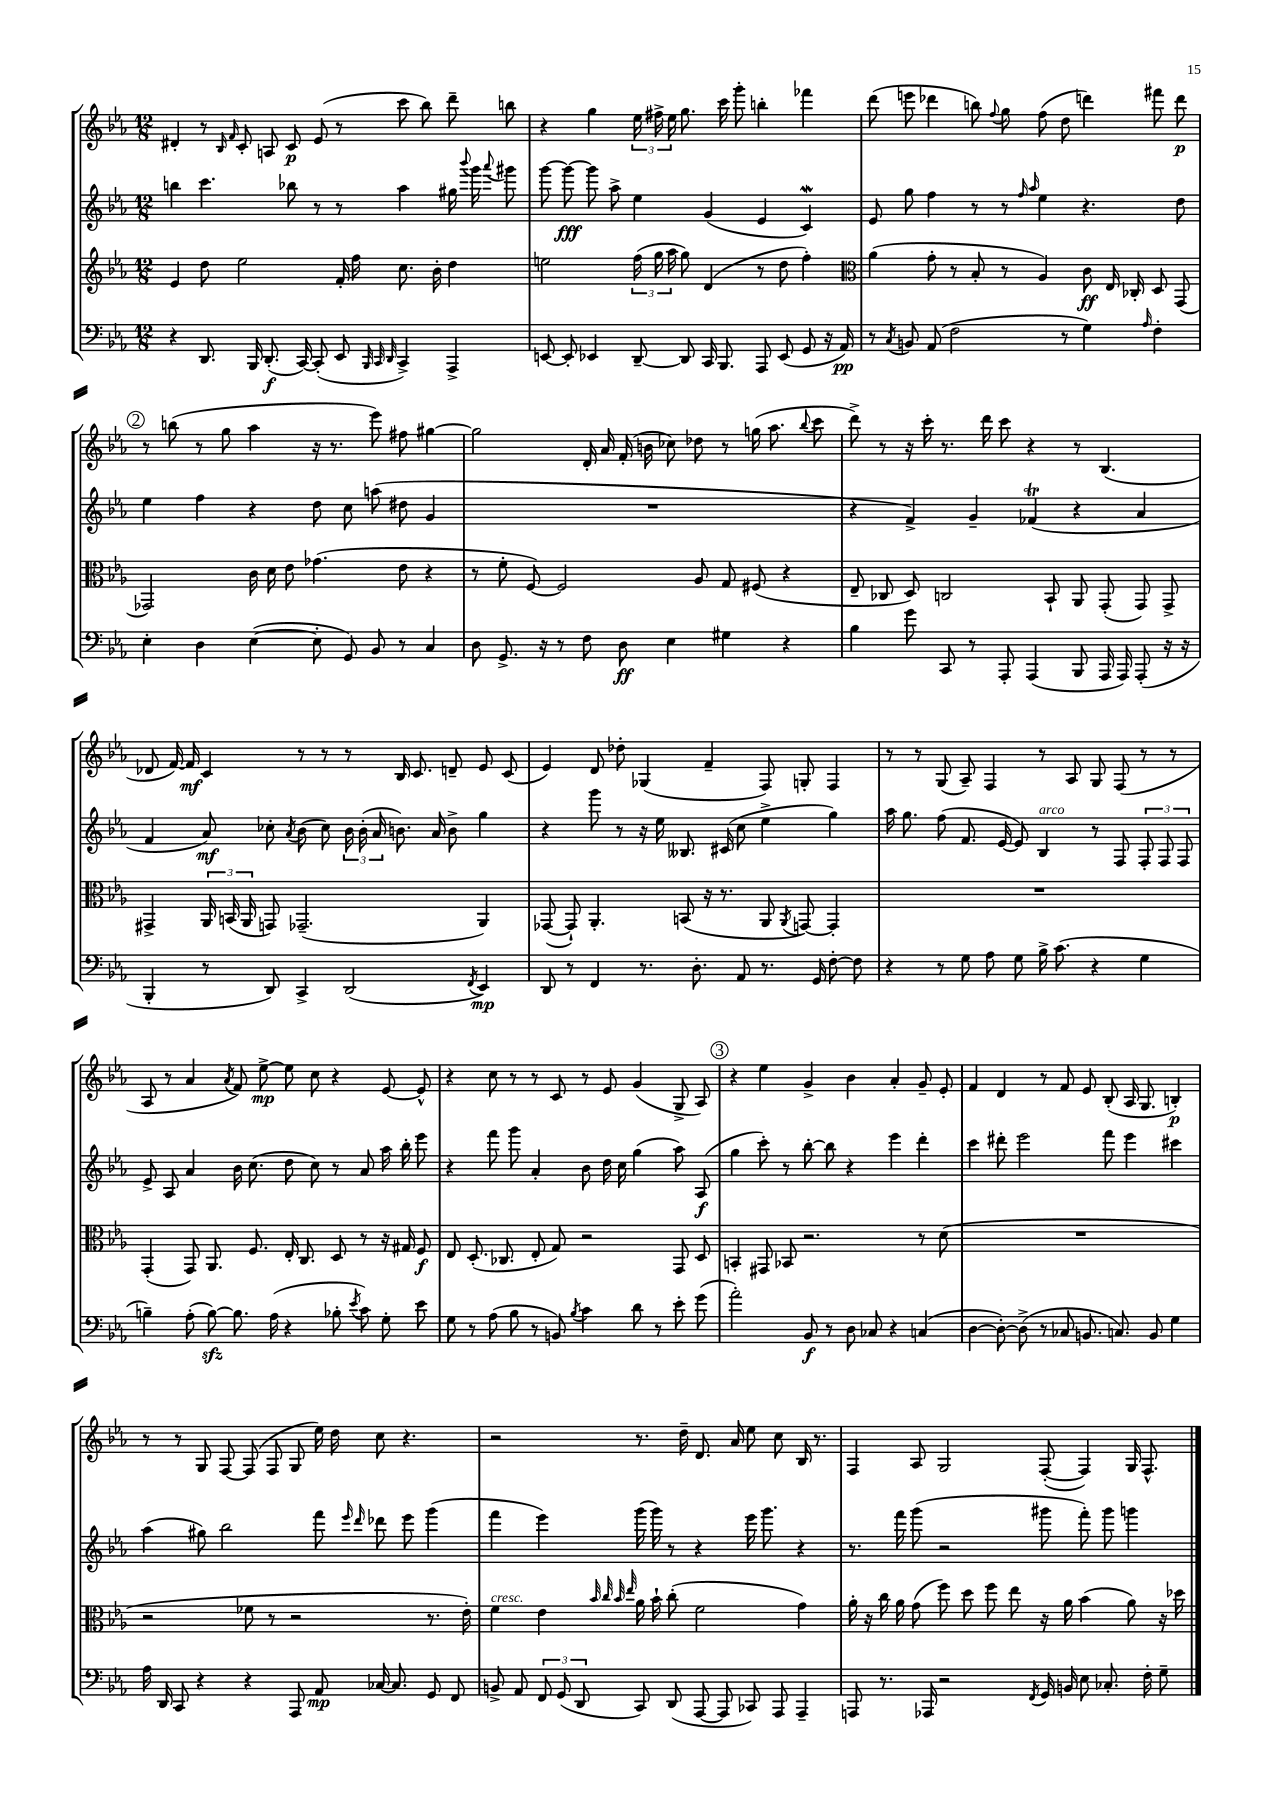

**kern	**dynam	**kern	**dynam	**kern	**dynam	**kern	**dynam
*part4	*part4	*part3	*part3	*part2	*part2	*part1	*part1
*staff4	*staff4	*staff3	*staff3	*staff2	*staff2	*staff1	*staff1
*clefF4	*	*clefG2	*	*clefG2	*	*clefG2	*
*k[b-e-a-]	*	*k[b-e-a-]	*	*k[b-e-a-]	*	*k[b-e-a-]	*
*M12/8	*	*M12/8	*	*M12/8	*	*M12/8	*
=10	=10	=10	=10	=10	=10	=10	=10
4r	.	4e-/	.	4bbn\	.	4d#X'/	.
8.DD/	.	8dd\	.	4.ccc\	.	8r	.
.	.	.	.	.	.	16qqB-/	.
.	.	.	.	.	.	16qqf/	.
.	.	2ee-\	.	.	.	8c'/	.
16BBB-/	.	.	.	.	.	.	.
(8.DD'/	f	.	.	.	.	8An/	.
.	.	.	.	8bb-X\	.	8c/	p
[16CC/)	.	.	.	.	.	.	.
(8CC'/]	.	.	.	8r	.	(8e-/	.
8EE-/	.	16f'/	.	8r	.	8r	.
.	.	16ff\	.	.	.	.	.
32qqBBB-/	.	.	.	.	.	.	.
32qqCC/	.	.	.	.	.	.	.
32qqDD/	.	.	.	.	.	.	.
4CC^/)	.	8.cc\	.	4aa-\	.	8ccc\	.
.	.	.	.	.	.	8bb-\)	.
.	.	16b-'\	.	.	.	.	.
4AAA-^/	.	4dd\	.	16gg#X\	.	8ddd~\	.
.	.	.	.	8qqbbb-/	.	.	.
.	.	.	.	16ggg\	.	.	.
.	.	.	.	8qqaaa-/	.	.	.
.	.	.	.	8ggg#X\	.	8bbn\	.
=11	=11	=11	=11	=11	=11	=11	=11
[8EEn/	.	2een\	.	[8ggg\	.	4r	.
8EE'/]	.	.	.	8ggg\_	fff	.	.
4EE-X/	.	.	.	8ggg\]	.	4gg\	.
.	.	.	.	8aa-^\	.	.	.
[8DD~/	.	(24ff\	.	4ee-\	.	24ee-\	.
.	.	24gg\	.	.	.	24ff#X^\	.
.	.	24aa-\	.	.	.	24ee-\	.
8DD/]	.	8gg\)	.	.	.	8.gg\	.
16CC/	.	(4d/	.	(4g/	.	.	.
8.BBB-/	.	.	.	.	.	16ccc\	.
.	.	.	.	.	.	8ggg'\	.
8AAA-/	.	8r	.	4e-/	.	4bbn'\	.
(8EE-/	.	8dd\	.	.	.	.	.
8GG/	.	4ff'\)	.	4cW/)	.	4fff-X\	.
16r	.	.	.	.	.	.	.
16AA-/)	pp	.	.	.	.	.	.
=12	=12	=12	=12	=12	=12	=12	=12
*	*	*clefC3	*	*	*	*	*
8r	.	(4a-\	.	8e-/	.	(8ddd\	.
8qC/	.	.	.	.	.	.	.
8BBn/	.	.	.	8gg\	.	8eeen\	.
(8AA-/	.	8g'\	.	4ff\	.	4ddd-X\	.
2F\	.	8r	.	.	.	.	.
.	.	8B-'/	.	8r	.	8bbn\)	.
.	.	.	.	.	.	8qqff/	.
.	.	8r	.	8r	.	8gg\	.
.	.	.	.	16qqff/	.	.	.
.	.	.	.	16qqaa-/	.	.	.
.	.	4A-/)	.	4ee-\	.	(8ff\	.
8r	.	.	.	.	.	8dd\	.
4G\)	.	8c\	ff	4.r	.	4dddn\)	.
.	.	16E-/	.	.	.	.	.
.	.	16C-X'/	.	.	.	.	.
16qqA-/	.	.	.	.	.	.	.
4F'\	.	8D/	.	.	.	8fff#X\	.
.	.	(8GG/	.	8dd\	.	8ddd\	p
!!LO:LB:g=z
!!LO:REH:place=s1:t=2
=13	=13	=13	=13	=13	=13	=13	=13
4E-'\	.	2GG-X/)	.	4ee-\	.	8r	.
.	.	.	.	.	.	(8bbn\	.
4D\	.	.	.	4ff\	.	8r	.
.	.	.	.	.	.	8gg\	.
([4E-\	.	16c\	.	4r	.	4aa-\	.
.	.	16d\	.	.	.	.	.
.	.	8e-\	.	.	.	.	.
8E-'\]	.	(4.g-X\	.	8dd\	.	16r	.
.	.	.	.	.	.	8.r	.
8GG/)	.	.	.	8cc\	.	.	.
8BB-/	.	.	.	(8aan\	.	8eee-\)	.
8r	.	8e-\	.	8dd#X\	.	8ff#X\	.
4C/	.	4r	.	4g/	.	[4gg#X\	.
=14	=14	=14	=14	=14	=14	=14	=14
8D\	.	8r	.	1.r	.	2gg#\]	.
8.GG^/	.	8f'\	.	.	.	.	.
.	.	[8F/)	.	.	.	.	.
16r	.	.	.	.	.	.	.
8r	.	2F/]	.	.	.	.	.
8F\	.	.	.	.	.	16d'/	.
.	.	.	.	.	.	16a-/	.
8D\	ff	.	.	.	.	(16f'/	.
.	.	.	.	.	.	16bn\	.
4E-\	.	.	.	.	.	8cc-X\)	.
.	.	8A-/	.	.	.	8dd-X\	.
4G#X\	.	8G/	.	.	.	8r	.
.	.	(8F#X/	.	.	.	(16ggn\	.
.	.	.	.	.	.	8.aa-\	.
4r	.	4r	.	.	.	.	.
.	.	.	.	.	.	8qqbb-/	.
.	.	.	.	.	.	8ccc\	.
=15	=15	=15	=15	=15	=15	=15	=15
4B-\	.	8E-~/	.	4r	.	8ddd^\)	.
.	.	8C-X/	.	.	.	8r	.
8g\	.	8D/)	.	4f^/)	.	16r	.
.	.	.	.	.	.	16ccc'\	.
8CC/	.	2Cn/	.	.	.	8.r	.
8r	.	.	.	4g~/	.	.	.
.	.	.	.	.	.	16ddd\	.
8AAA-'/	.	.	.	.	.	8ccc\	.
(4AAA-/	.	.	.	(4f-XT/	.	4r	.
.	.	8BB-`/	.	.	.	.	.
8BBB-/	.	8AA-/	.	4r	.	8r	.
16AAA-/	.	(8GG'/	.	.	.	(4.B-/	.
16AAA-/)	.	.	.	.	.	.	.
(8AAA-'/	.	8GG/)	.	4a-/	.	.	.
16r	.	8GG^/	.	.	.	.	.
16r	.	.	.	.	.	.	.
!!LO:LB:g=z
=16	=16	=16	=16	=16	=16	=16	=16
4BBB-'/	.	4GG#X^/	.	4f/	.	8d-X/	.
.	.	.	.	.	.	[16f/)	.
.	.	.	.	.	.	16f/]	mf
8r	.	24AA-/	.	8a-/)	mf	4c/	.
.	.	(24BBn/	.	.	.	.	.
.	.	24AA-/	.	.	.	.	.
8DD/)	.	8GGn/)	.	8cc-X'\	.	.	.
.	.	.	.	8qa-/	.	.	.
4CC^/	.	(2.GG-X~/	.	(8b-\	.	8r	.
.	.	.	.	8cc-\)	.	8r	.
(2DD/	.	.	.	24b-\	.	8r	.
.	.	.	.	(24b-'\	.	.	.
.	.	.	.	24a-/	.	.	.
.	.	.	.	8.bn\)	.	16B-/	.
.	.	.	.	.	.	8.c/	.
.	.	.	.	16a-/	.	.	.
.	.	.	.	8b^\	.	8dn~/	.
8qFF/	.	.	.	.	.	.	.
4EE-/)	mp	4AA-/)	.	4gg\	.	8e-/	.
.	.	.	.	.	.	(8c/	.
=17	=17	=17	=17	=17	=17	=17	=17
8DD/	.	([8GG-X/	.	4r	.	4e-/)	.
8r	.	8GG-`/])	.	.	.	.	.
4FF/	.	4.AA-'/	.	8ggg\	.	8d/	.
.	.	.	.	8r	.	8dd-X'\	.
8.r	.	.	.	16r	.	(4G-X/	.
.	.	.	.	16ee-\	.	.	.
.	.	(8BBn/	.	8.B--X/	.	.	.
8.D'\	.	.	.	.	.	.	.
.	.	16r	.	.	.	4f~/	.
.	.	8.r	.	(16c#X/	.	.	.
8AA-/	.	.	.	8cc\	.	.	.
8.r	.	8AA-/	.	4ee-^\	.	8F/)	.
.	.	8qAA-/	.	.	.	.	.
.	.	[8GGn/)	.	.	.	8Gn'/	.
16GG/	.	.	.	.	.	.	.
[8F'\	.	4GG'/]	.	4gg\)	.	4F/	.
8F\]	.	.	.	.	.	.	.
=18	=18	=18	=18	=18	=18	=18	=18
4r	.	1.r	.	16aa-\	.	8r	.
.	.	.	.	8.gg\	.	.	.
.	.	.	.	.	.	8r	.
8r	.	.	.	(8ff\	.	(8G/	.
8G\	.	.	.	8.f/	.	8A-~/)	.
8A-\	.	.	.	.	.	4F/	.
.	.	.	.	[16e-/	.	.	.
8G\	.	.	.	8e-/])	.	.	.
!	!	!	!	!LO:TX:a:i:t=arco	!	!	!
16B-^\	.	.	.	4B-/	.	8r	.
(8.c\	.	.	.	.	.	.	.
.	.	.	.	.	.	8A-/	.
4r	.	.	.	8r	.	8G/	.
.	.	.	.	8F/	.	(8F/	.
4G\	.	.	.	12F'/	.	8r	.
.	.	.	.	12F/	.	.	.
.	.	.	.	.	.	8r	.
.	.	.	.	12F/	.	.	.
!!LO:LB:g=z
=19	=19	=19	=19	=19	=19	=19	=19
4Bn~\)	.	(4GG'/	.	8e-^/	.	8A-/	.
.	.	.	.	8A-/	.	8r	.
(8A-'\	.	8GG/)	.	4a-/	.	4a-/	.
[8Bzz\)	.	8.AA-/	.	.	.	.	.
.	.	.	.	.	.	8qa-/	.
8.B\]	.	.	.	16b-\	.	8f/)	.
.	.	8.F/	.	(8.cc\	.	.	.
.	.	.	.	.	.	[8ee-^\	mp
(16A-\	.	.	.	.	.	.	.
4r	.	16E-'/	.	8dd\	.	8ee-\]	.
.	.	8.C/	.	.	.	.	.
.	.	.	.	8cc\)	.	8cc\	.
8B-X'\	.	8D/	.	8r	.	4r	.
8qe-/	.	.	.	.	.	.	.
8c\)	.	8r	.	8a-/	.	.	.
8G'\	.	16r	.	16aa-\	.	[8e-/	.
.	.	16G#X/	.	16bb-'\	.	.	.
8e-\	.	8F/	f	8eee-\	.	8e-^^/]	.
=20	=20	=20	=20	=20	=20	=20	=20
8G\	.	8E-/	.	4r	.	4r	.
8r	.	(8.D'/	.	.	.	.	.
(8A-\	.	.	.	8fff\	.	8cc\	.
.	.	8.C-X/	.	.	.	.	.
8B-\	.	.	.	8ggg\	.	8r	.
8r	.	8E-'/	.	4a-'/	.	8r	.
8BBn/)	.	8G/)	.	.	.	8c/	.
8qB-/	.	.	.	.	.	.	.
4c\	.	2r	.	8b-\	.	8r	.
.	.	.	.	16dd\	.	8e-/	.
.	.	.	.	16cc\	.	.	.
8d\	.	.	.	(4gg\	.	(4g/	.
8r	.	.	.	.	.	.	.
8e-'\	.	8GG/	.	8aa-\)	.	8G^/	.
(8g\	.	8D/	.	(8A-/	f	8A-/)	.
!!LO:REH:place=s1:t=3
=21	=21	=21	=21	=21	=21	=21	=21
2a-'\)	.	4BBn'/	.	4gg\	.	4r	.
.	.	8GG#X/	.	8ccc'\)	.	4ee-\	.
.	.	8BB-X/	.	8r	.	.	.
8BB-/	f	2.r	.	[8bb-'\	.	4g^/	.
8r	.	.	.	8bb-\]	.	.	.
8D\	.	.	.	4r	.	4b-\	.
8C-X/	.	.	.	.	.	.	.
4r	.	.	.	4eee-\	.	4a-'/	.
(4Cn/	.	8r	.	4ddd'\	.	8g~/	.
.	.	(8d\	.	.	.	8e-'/	.
=22	=22	=22	=22	=22	=22	=22	=22
[4D\	.	1.r	.	4ccc\	.	4f/	.
8D'\_)	.	.	.	8ddd#X'\	.	4d/	.
(8D^\]	.	.	.	2eee-\	.	.	.
8r	.	.	.	.	.	8r	.
8C-X/	.	.	.	.	.	8f/	.
8.BBn/	.	.	.	.	.	8e-/	.
.	.	.	.	8fff\	.	(8B-'/	.
8.Cn/)	.	.	.	.	.	.	.
.	.	.	.	4eee-\	.	16A-/	.
.	.	.	.	.	.	8.G/	.
8BB/	.	.	.	.	.	.	.
4G\	.	.	.	4ccc#X\	.	4Bn'/)	p
!!LO:LB:g=z
=23	=23	=23	=23	=23	=23	=23	=23
16A-\	.	2r	.	(4aa-\	.	8r	.
16DD/	.	.	.	.	.	.	.
8CC/	.	.	.	.	.	8r	.
4r	.	.	.	8gg#X\)	.	8G/	.
.	.	.	.	2bb-\	.	[8F/	.
4r	.	8f-X\	.	.	.	(8F/]	.
.	.	8r	.	.	.	8F/	.
8AAA-/	.	2r	.	.	.	8G/	.
8AA-/	mp	.	.	8fff\	.	16ee-\)	.
.	.	.	.	.	.	16dd\	.
.	.	.	.	16qqeee-/	.	.	.
.	.	.	.	16qqddd/	.	.	.
[16C-X/	.	.	.	8ddd-X\	.	8cc\	.
8.C-/]	.	.	.	.	.	.	.
.	.	.	.	8eee-\	.	4.r	.
8GG/	.	8.r	.	(4ggg\	.	.	.
8FF/	.	.	.	.	.	.	.
.	.	16e-'\)	.	.	.	.	.
=24	=24	=24	=24	=24	=24	=24	=24
!	!	!LO:TX:a:i:t=cresc.	!	!	!	!	!
8BBn^/	.	4f\	.	4fff\	.	2r	.
8AA-/	.	.	.	.	.	.	.
12FF/	.	4e-\	.	4eee-\)	.	.	.
(12GG/	.	.	.	.	.	.	.
12DD/	.	.	.	.	.	.	.
.	.	32qqb-/	.	.	.	.	.
.	.	32qqcc/	.	.	.	.	.
.	.	32qqb-/	.	.	.	.	.
.	.	32qqee-/	.	.	.	.	.
8CC/)	.	16a-\	.	(16ggg\	.	8.r	.
.	.	16b-`\	.	16ggg\)	.	.	.
(8DD/	.	(8cc'\	.	8r	.	.	.
.	.	.	.	.	.	16dd~\	.
[8AAA-/	.	2f\	.	4r	.	8.d/	.
8AAA-/]	.	.	.	.	.	.	.
.	.	.	.	.	.	16a-/	.
8CC-X/)	.	.	.	16eee-\	.	8ee-\	.
.	.	.	.	8.ggg\	.	.	.
8AAA-/	.	.	.	.	.	8cc\	.
4AAA-~/	.	4g\)	.	4r	.	16B-/	.
.	.	.	.	.	.	8.r	.
=25	=25	=25	=25	=25	=25	=25	=25
8AAAn/	.	16a-'\	.	8.r	.	4F/	.
.	.	16r	.	.	.	.	.
8.r	.	16cc\	.	.	.	.	.
.	.	16a-\	.	16fff\	.	.	.
.	.	(8g\	.	(8ggg\	.	8A-/	.
16AAA-X/	.	.	.	.	.	.	.
2r	.	8ff\)	.	2r	.	2G/	.
.	.	8dd\	.	.	.	.	.
.	.	8ff\	.	.	.	.	.
.	.	8ee-\	.	.	.	.	.
8qFF/	.	.	.	.	.	.	.
16GG/	.	16r	.	8ggg#X\	.	([8F'/	.
16BBn/	.	16a-\	.	.	.	.	.
8E-\	.	(4b-\	.	8fff'\)	.	4F/])	.
8.C-X'/	.	.	.	8ggg#\	.	.	.
.	.	8a-\)	.	4gggn\	.	16G/	.
16F'\	.	.	.	.	.	8.F^^/	.
8G~\	.	16r	.	.	.	.	.
.	.	16dd-X\	.	.	.	.	.
==	==	==	==	==	==	==	==
*-	*-	*-	*-	*-	*-	*-	*-
